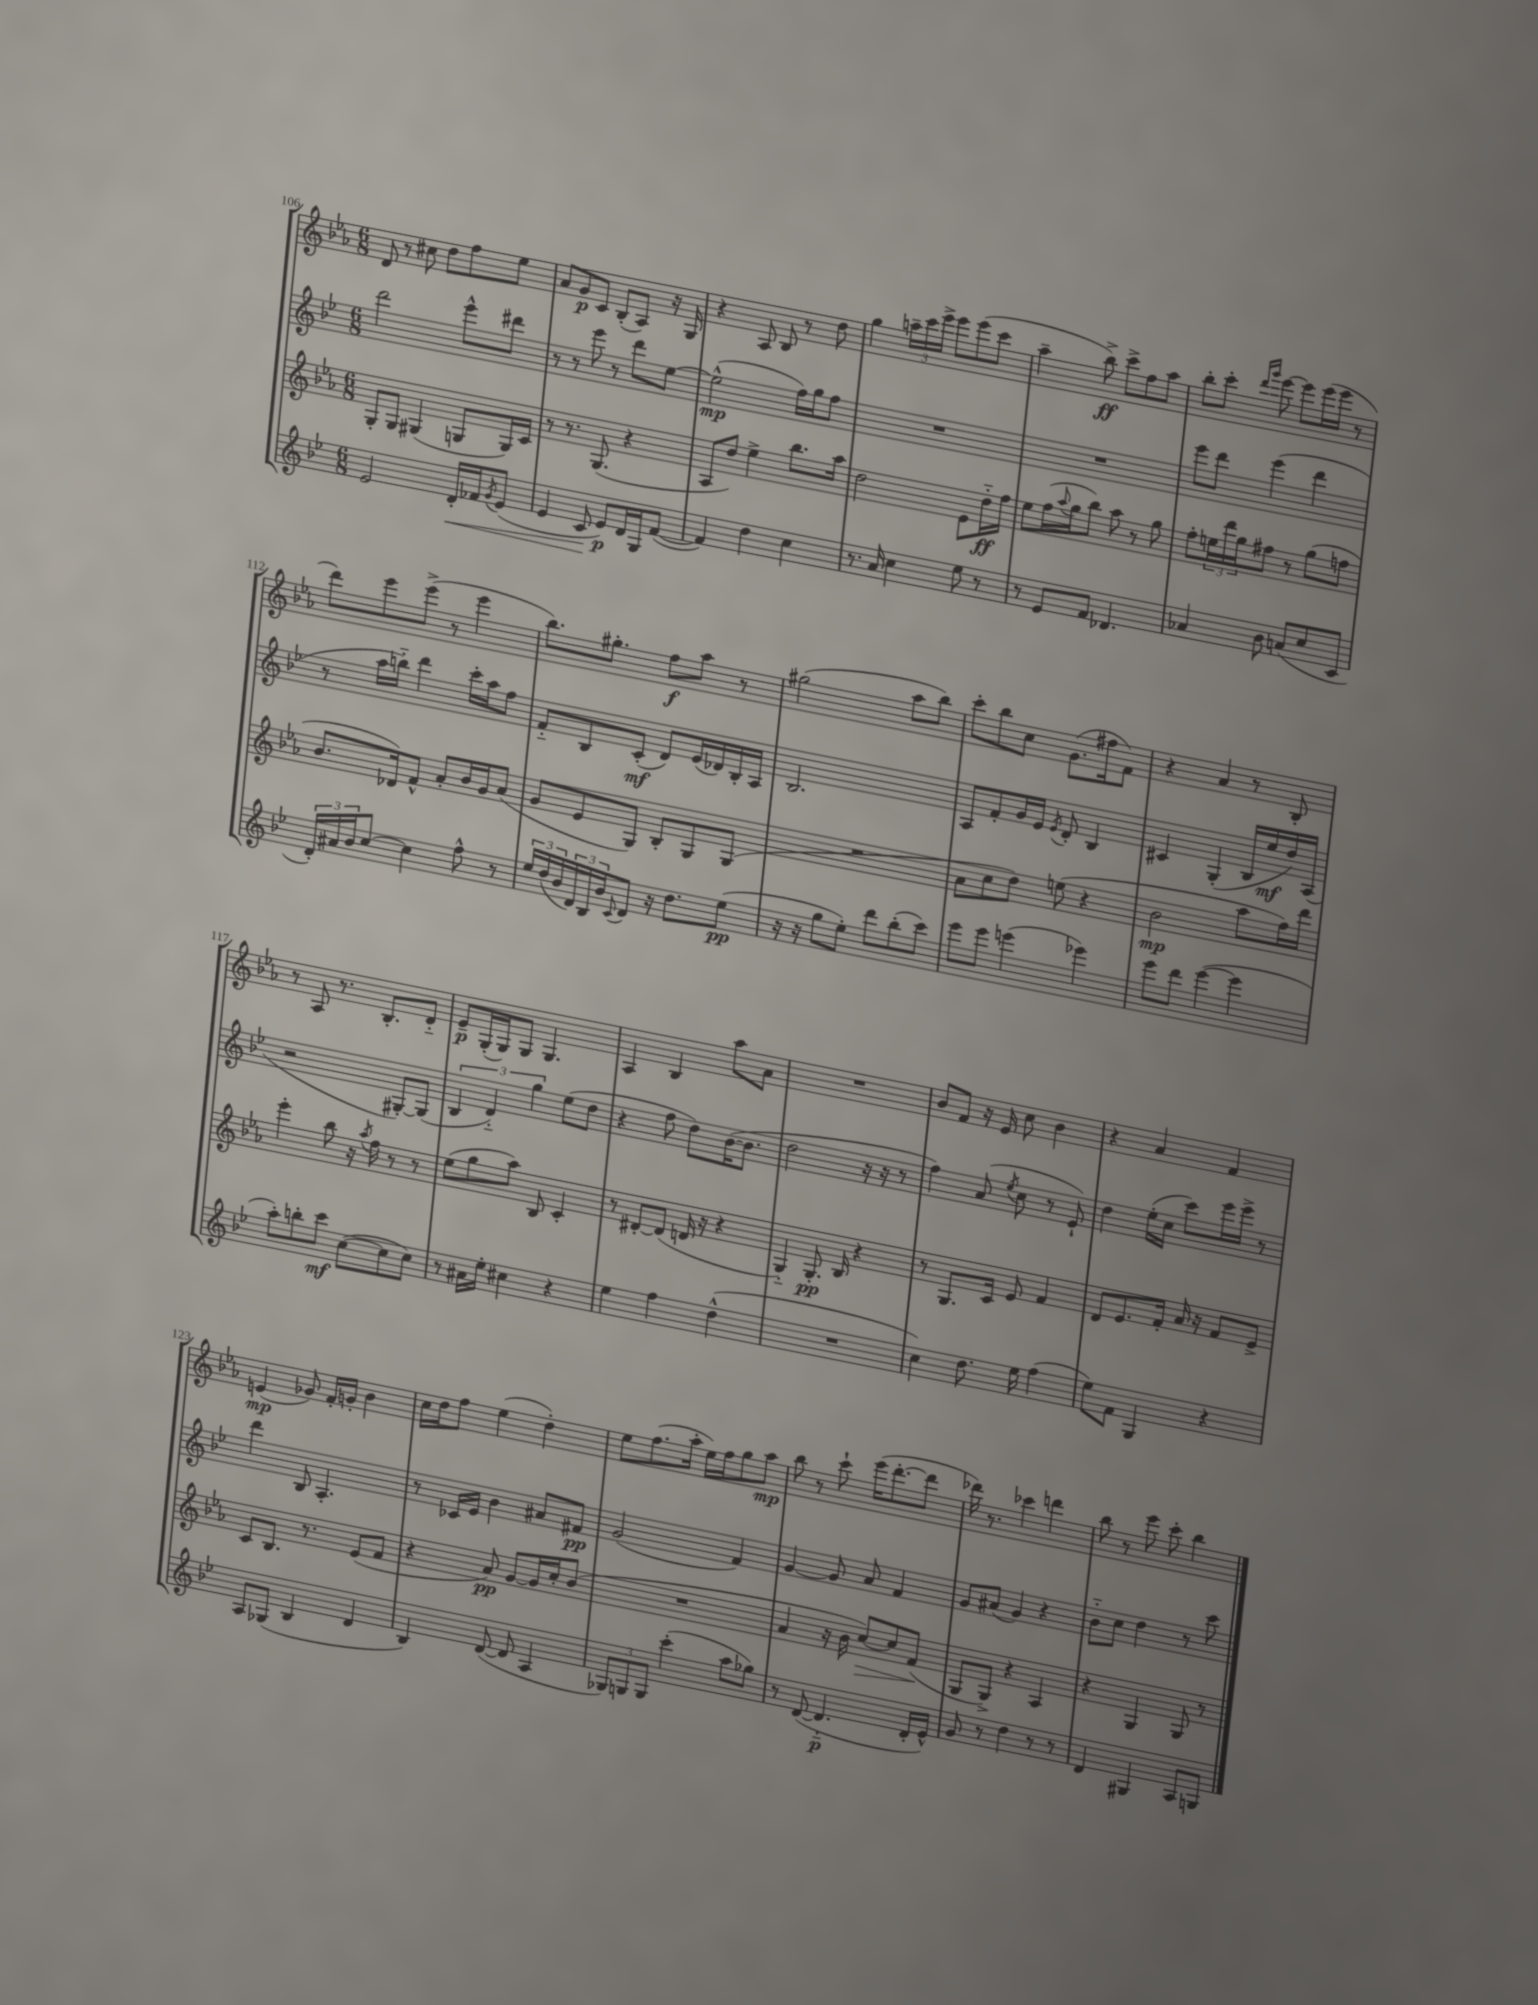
<<
\new StaffGroup <<
\new Staff = "s0" {
    \clef treble \key ees \major \numericTimeSignature \time 6/8
    d'8 r8 cis''8 d''8 f''8 ees''8 |
    aes'8 g'8\p c'8 bes8-.( aes8) r16 g16 |
    r4 aes8 bes8 r8 d''8 |
    g''4 \tuplet 3/2 { a''16-- c'''16 ees'''16-> } ees'''8 ees'''8( c'''8 |
    aes''4-- bes''8->\ff) c'''8-> f''8 aes''8 |
    bes''8-. c'''8-. \grace { d'''16 g'''16 } ees'''8~ ees'''8 ees'''16( ees'''16 r8 |
    d'''8) ees'''8 ees'''8->( r8 ees'''4 |
    bes''8.) gis''8.-. f''8\f aes''8 r8 |
    gis''2( aes''8 bes''8) |
    c'''8-. bes''8 c''8 g'8.( fis''16 f'8) |
    r4 aes'4 r8 bes8-. |
    r8 aes8 r8. bes8.-. d'8-_ |
    ees'8--\p g16-.( g16) g8 g4. |
    aes4 bes4 aes''8 aes'8 |
    R2. |
    bes'8 f'8 r16 ees'16 c''8 bes'4 |
    r4 aes'4 f'4 |
    e'4\mp( ges'8) f'16-. g'16-. bes'4 |
    c''16 d''16 f''8 ees''4( d''4-.) |
    ees''8 f''8.( aes''16-. ees''16) f''16 g''8 aes''8\mp |
    bes''8 r8 c'''8-! ees'''16( d'''8.~-. d'''8 |
    des'''16) r8. ces'''4 d'''4 |
    bes''8 r8 ees'''8 c'''8-. bes''4 \bar "|." |
}
\new Staff = "s1" {
    \clef treble \key bes \major \numericTimeSignature \time 6/8
    d'''2 ees'''8-^ dis'''8 |
    r8 r8 ees'''8 r8 d'''8 ees''8~ |
    ees''2-^\mp( f''16) g''16 f''8 |
    R2. |
    R2. |
    ees'''8 d'''8 ees'''4( d'''4 |
    r8 a''16 b''16-_) d'''4 c'''16-. a''16 f''8 |
    f'8-_ bes8 c'8-.\mf( d'8) ees'16( des'16) bes16-. a16 |
    bes2. |
    a8 f'8-. g'16 ees'16 \acciaccatura { ees'8 } d'8-. bes4 |
    cis'4 g4-.( bes16 ees''16\mf d''16) a16( |
    r2 gis8~-.) gis8( |
    \tuplet 3/2 { bes4 d'4-_) g''4 } ees''8( d''8 |
    r4 f''8 d''8) bes'16~( bes'8. |
    d''2 r16 r16 r8 |
    f''4) a'8( \acciaccatura { ees''8 } c''8 r8 ees'8-!) |
    d''4 ees''16-.( c''16 c'''8) ees'''16 ees'''16-> r8 |
    d'''4 bes8 a4.-. |
    r8 ces'16 ees'16 bes'4 ais'8 fis'8\pp |
    g'2( f'4) |
    g'4~ g'8 a'8 f'4 |
    g'8 ais'8( g'4) r4 |
    bes'8-_ c''8 d''4 r8 c'''8 \bar "|." |
}
\new Staff = "s2" {
    \clef treble \key ees \major \numericTimeSignature \time 6/8
    g8-. g8 gis4( g8 g16) c'16 |
    r8 r8. g8.( r4 |
    aes8 d''8) ees''4-> bes''8. aes''16 |
    d''2 ees'8 d''16-_\ff f''16 |
    ees''8 f''16( \appoggiatura { aes''8 } g''16 bes''8) aes''8 r8 g''8 |
    f''8-. \tuplet 3/2 { e''16 d'''16 g''16 } fis''8 r8 g''8( f''8 |
    bes'8. des'16) f'8-^ aes'8-. bes'16 g'16 aes'8( |
    g'8 ees'8 g8) bes8-. g8 g8( |
    R2. |
    aes'8 c''8 d''8) e''8( r4 |
    bes'2\mp aes''8 f''16) d'''16 |
    ees'''4-. bes''8 r16 \acciaccatura { aes''8 } f''16 r8 r8 |
    ees''8( g''8 aes''8) bes8 c'4-. |
    r8 dis'8~-. dis'8( d'16 r16 r4 |
    g4-_) g8.-.\pp bes16 r4 |
    r8 g8. c'16 ees'8 f'4 |
    d'8 ees'8. f'16-. aes'16 r16 f'8 ees'8-> |
    c'8 bes8. r8. ees'8( f'8 |
    r4 aes'8\pp) g'8~ g'16 c''16-. bes'8( |
    R2. |
    aes'4 r16 bes'16 c''8~\>) c''8 f'8\!( |
    g8 g8->) r4 aes4 |
    r4 g4 g8 r8 \bar "|." |
}
\new Staff = "s3" {
    \clef treble \key bes \major \numericTimeSignature \time 6/8
    ees'2 d'16-.\< fes'16 \acciaccatura { g'8 } ees'8( |
    ees'4 c'8\! ees'8\p) d'16 g16 f'8~( |
    f'4) d''4 c''4 |
    r8. a'16 c''4 ees''8 r8 |
    r8 ees'8 f'8 des'4. |
    aes'4 bes'8 a'8( c''8 c'8 |
    \tuplet 3/2 { d'16-.) ais'16 bes'16 } c''8~ c''4 f''8-^ r8 |
    \tuplet 3/2 { ees''16 d''16( bes'16 } \tuplet 3/2 { d'16) bes16 bes'16 } \appoggiatura { c'8 } d'8 r16 d''8. ees''8\pp( |
    r16 r16 g''8 ees''8-.) d'''8 bes''8-.( c'''8) |
    ees'''8 ees'''8 e'''4( ees'''4) |
    ees'''8 d'''8 ees'''4~( ees'''4 |
    a''8-.) b''8-. c'''8\mf c''8~( c''8 c''8) |
    r8 ais'16 ees''16-. cis''4 r4 |
    ees''4 f''4 d''4-^( |
    R2. |
    c''4) d''8. ees''16 f''4( |
    ees''8) f'8 g4 r4 |
    a8 ges8( bes4 d'4 |
    bes4) d'8~( d'8 a4 |
    \tuplet 3/2 { ges8) g8 g8 } c'''4-.( a''8 ges''8) |
    r8 d'8~( d'4.-_\p d'16-. ees'16-^) |
    g'8 r8 d''4 r8 r8 |
    d'4 gis4 a8 g8 \bar "|." |
}
>>
>>
\layout { \context { \Score currentBarNumber = #106 } }
